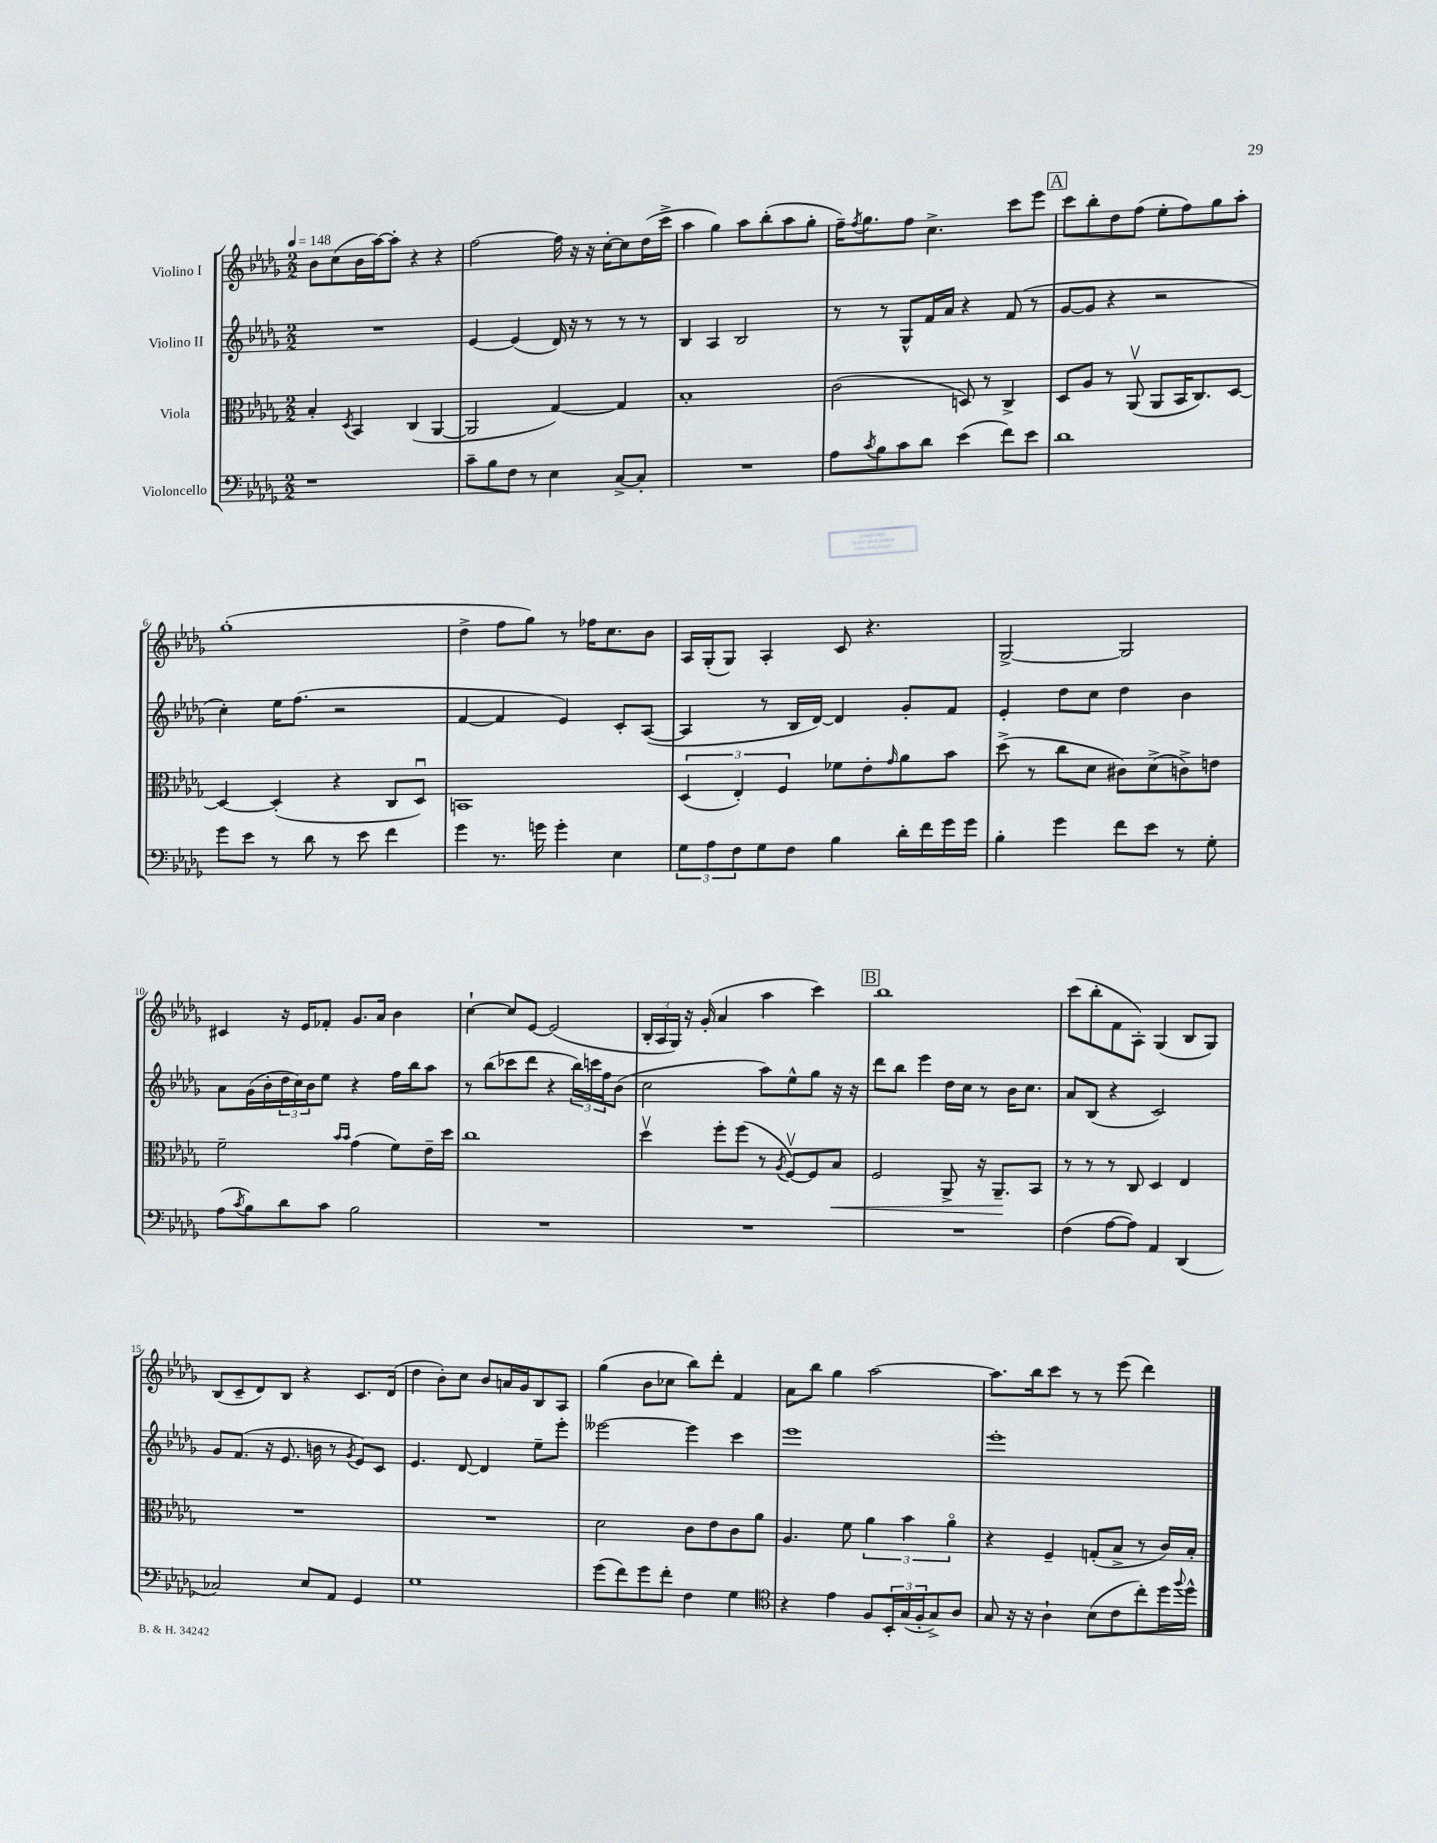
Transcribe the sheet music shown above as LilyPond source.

<<
\new StaffGroup <<
\new Staff = "s0" \with { instrumentName = "Violino I" } {
    \clef treble \key des \major \numericTimeSignature \time 2/2 \tempo 4 = 148
    bes'8 c''8( bes'16 aes''16~) aes''8-. r4 r4 |
    f''2~ f''16 r16 r16 c''16~-. c''8 des''16( c'''16-> |
    aes''4 ges''4) aes''8 bes''8-.( aes''8 ges''8-. |
    f''16--) \acciaccatura { f''8 } ges''8. f''8 c''4.-> c'''8 ees'''8 |
    \mark \markup { \box "A" } c'''8 bes''8-. des''8 f''8( ees''8-. f''8) ges''8 aes''8-. |
    ges''1-.( |
    des''4-> f''8 ges''8) r8 fes''16 c''8. bes'8 |
    aes16 ges16-.( ges8) aes4-. c'8 r4. |
    ges2~-> ges2 |
    cis'4 r16 ees'16 fes'8-. ges'8. aes'16 bes'4 |
    c''4~-! c''8 ees'8~ ees'2( |
    \tuplet 3/2 { bes16-. aes16 ges16) } r16 ges'16-.( aes'4 aes''4 c'''4) |
    \mark \markup { \box "B" } bes''1 |
    c'''8( bes''8-. f'8 aes8-.) ges4( bes8 ges8) |
    bes8( c'8-- des'8) bes8 r4 c'8. des'16( |
    des''4 bes'8-.) c''8 bes'8 a'16 ges'16 bes8 aes8 |
    ges''4( bes'8 ces''8 bes''8) des'''8-. f'4 |
    aes'8 bes''8 ges''4 aes''2~ |
    aes''8. bes''16 c'''8 r8 r8 ees'''8( des'''4) \bar "|." |
}
\new Staff = "s1" \with { instrumentName = "Violino II" } {
    \clef treble \key des \major \numericTimeSignature \time 2/2
    R1 |
    ees'4~ ees'4( des'16) r16 r8 r8 r8 |
    bes4 aes4 bes2 |
    r8 r8 ges8-^ f'16 aes'16 r4 f'8( r8 |
    \mark \markup { \box "A" } ges'8~ ges'8 r4 r2 |
    c''4-.) ees''16 f''8.( r2 |
    f'4~ f'4 ees'4) c'8-. aes8~( |
    aes4 r8 bes16 des'16~) des'4 ges'8-. f'8 |
    ees'4-. des''8 c''8 des''4 bes'4 |
    aes'8 ges'16( bes'16-. \tuplet 3/2 { des''16 c''16) bes'16 } ees''8 r4 f''16 bes''16 aes''8 |
    r8 bes''8( ces'''8 des'''8 r4 \tuplet 3/2 { bes''16) c'''16 f''16 } bes'8( |
    c''2 aes''8) ees''8-^ ges''8 r16 r16 |
    \mark \markup { \box "B" } des'''8 bes''8 ees'''4 des''16 c''16 r8 bes'16 c''8. |
    aes'8 bes8( r4 c'2) |
    ges'8 f'8.( r16 ees'8. b'16 r8 \acciaccatura { ges'8 } ees'8) c'8 |
    ees'4. des'8~ des'4 ees''8-- ees'''8-. |
    eeses'''2~ eeses'''4 c'''4 |
    ees'''1 |
    ees'''1-. \bar "|." |
}
\new Staff = "s2" \with { instrumentName = "Viola" } {
    \clef alto \key des \major \numericTimeSignature \time 2/2
    bes4-. \acciaccatura { des8 } bes,4 c4( aes,4~ |
    aes,2 ges4~) ges4 |
    bes1-. |
    c'2( d8) r8 c4-> |
    \mark \markup { \box "A" } des8 aes8 r8 aes,8\upbow( aes,8 bes,16 c8.) des8~ |
    des4~ des4-.( r4 c8 des8\downbow) |
    b,1 |
    \tuplet 3/2 { des4( ees4-.) f4 } fes'8 ees'8-. \grace { ges'16 } aes'8 bes'8 |
    des''8->( r8 c''8 des'8 cis'8) des'8->( c'8->) e'8 |
    f'2-- \grace { bes'16 bes'16 } ges'4( f'8) ees'16-- des''16 |
    c''1 |
    des''4\upbow f''8-. f''8( r8 \acciaccatura { aes8 } f8~\upbow) f8 bes8\< |
    \mark \markup { \box "B" } f2 aes,8-> r16 aes,8.--\! bes,8 |
    r8 r8 r8 c8 des4 ees4 |
    R1 |
    R1 |
    des'2 c'8 ees'8 c'8 aes'8 |
    aes4. f'8 \tuplet 3/2 { aes'4 bes'4 aes'4\flageolet } |
    r4 f4-- g8-.( bes8-> r8 c'16) bes16-. \bar "|." |
}
\new Staff = "s3" \with { instrumentName = "Violoncello" } {
    \clef bass \key des \major \numericTimeSignature \time 2/2
    r1 |
    c'8-- bes8 f8 r8 ees4 c8~-> c8-. |
    R1 |
    aes8 \acciaccatura { c'8 } bes8 c'8 des'8 ees'4( f'8) ees'8 |
    \mark \markup { \box "A" } des'1 |
    ges'8 ees'8 r8 des'8 r8 ees'8 f'4 |
    ges'4 r8. g'16 g'4-. ees4 |
    \tuplet 3/2 { ges8 aes8 f8 } ges8 f8 bes4 des'16-. f'16 ges'16 ges'16 |
    bes4-. ges'4 f'8 ees'8 r8 ges8-. |
    aes8( \acciaccatura { c'8 } bes8) des'8 c'8 bes2 |
    R1 |
    R1 |
    \mark \markup { \box "B" } R1 |
    f4( aes8~ aes8) aes,4 des,4( |
    ces2) ees8 aes,8 ges,4 |
    ges1 |
    ges'8( f'8) ges'8 f'8-. f4 ges4 |
    \clef tenor r4 ees'4 f8 \tuplet 3/2 { bes,16-. ges16( f16-. } ges8->) aes8 |
    ges8 r16 r16 aes4-! bes8( c'8 c''8-.) des''16 \appoggiatura { f''8 } des''16-^ \bar "|." |
}
>>
>>
